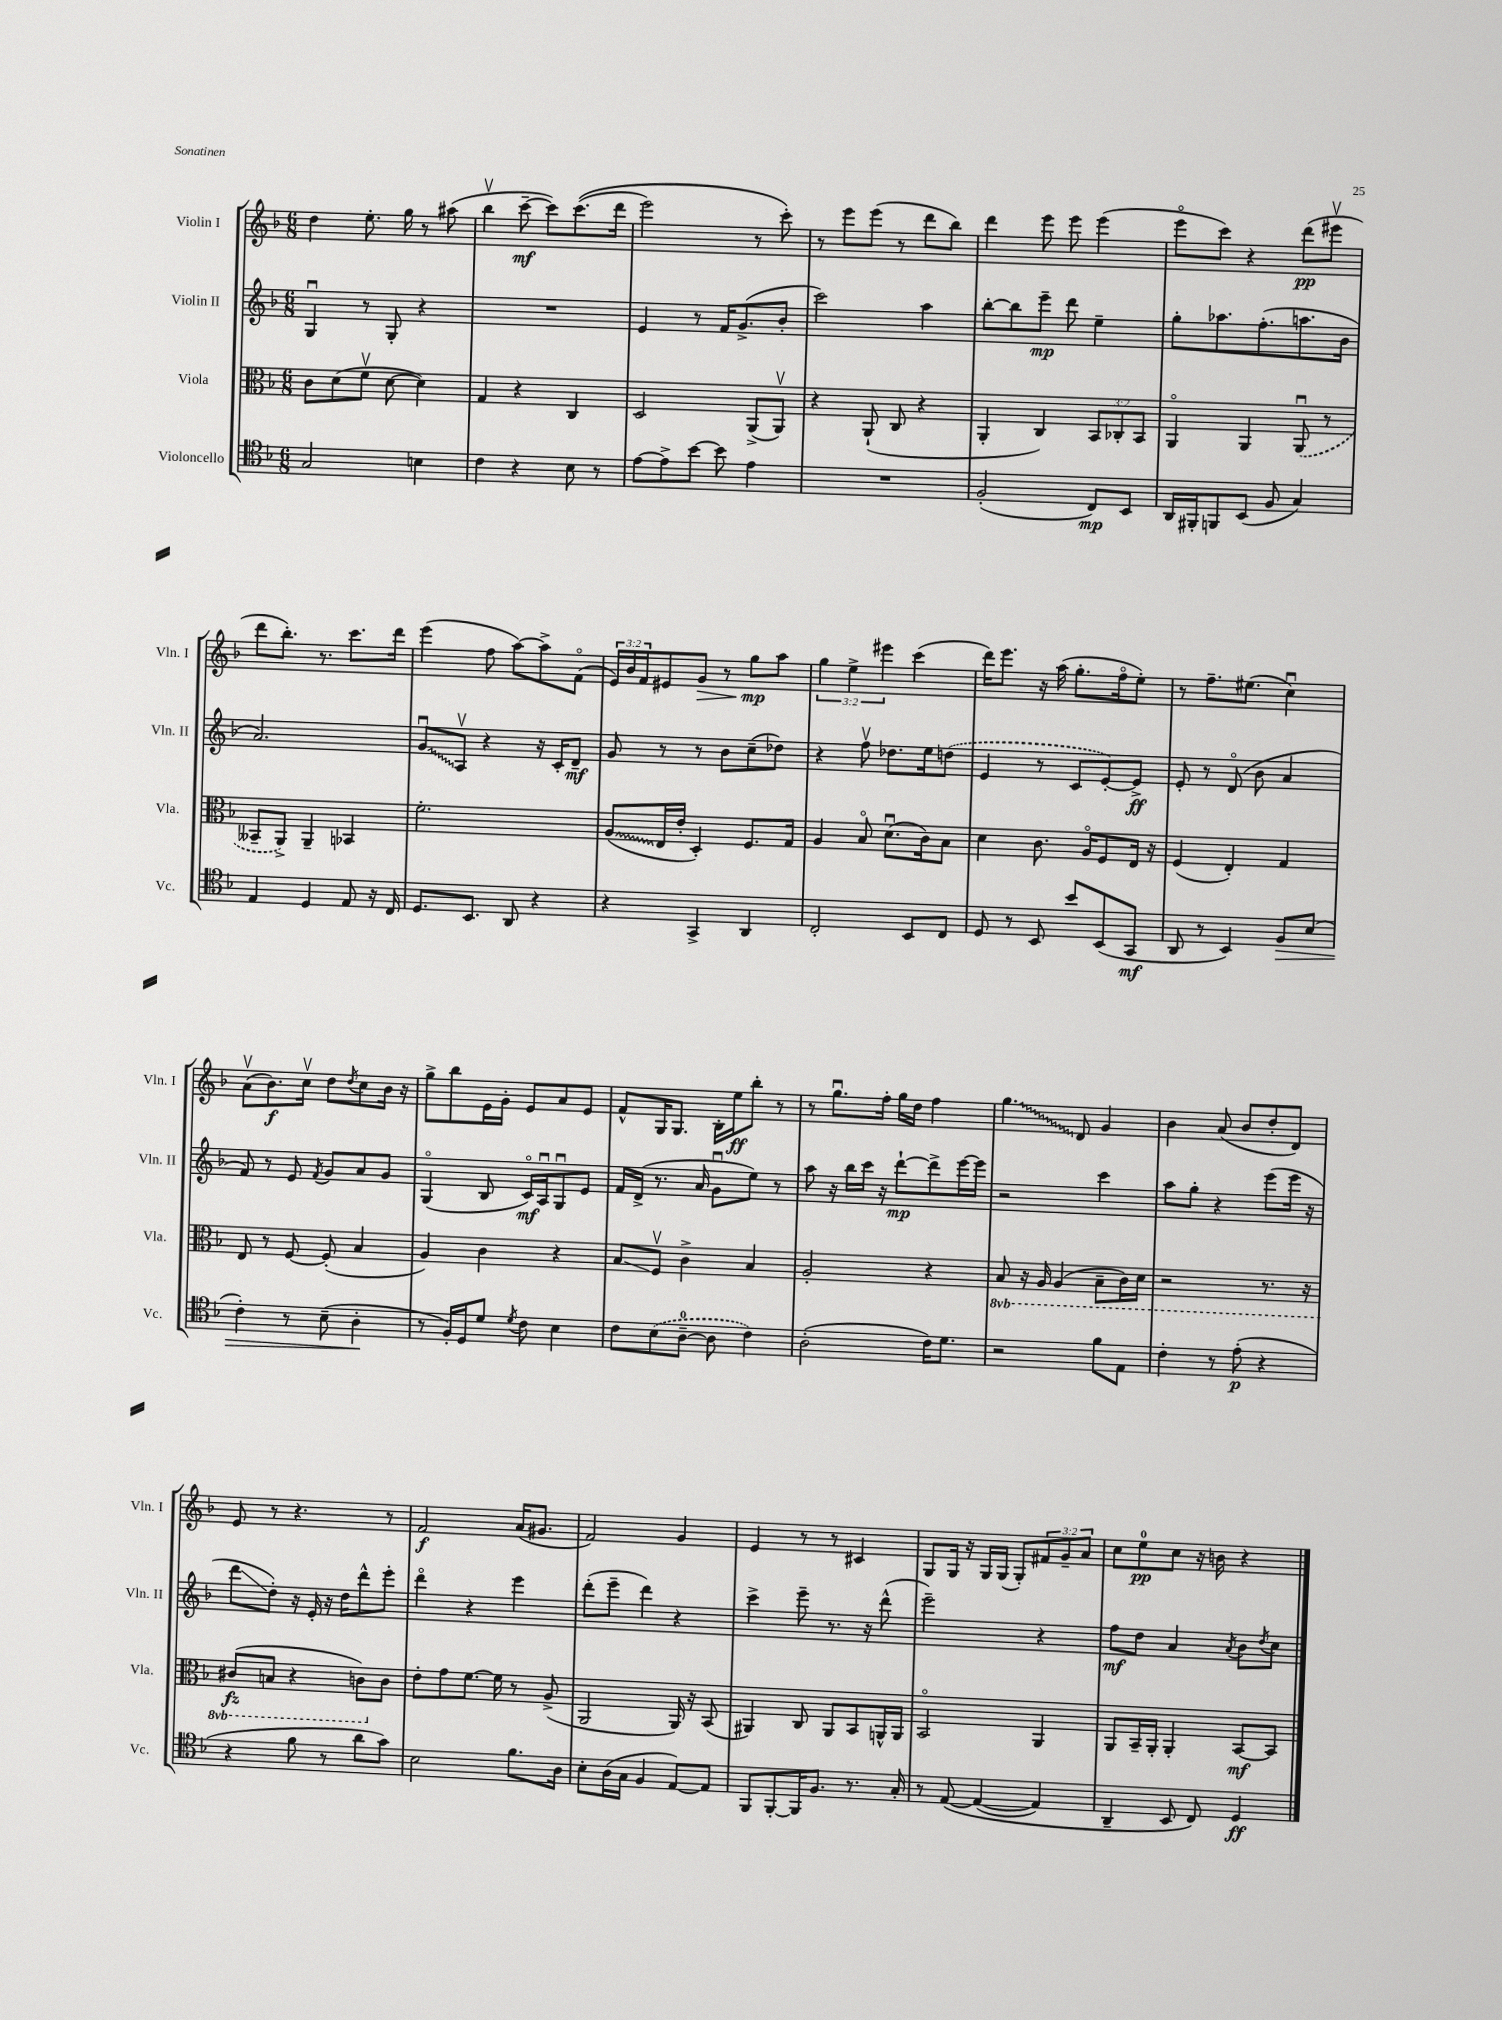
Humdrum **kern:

**kern	**kern	**kern	**kern
*staff4	*staff3	*staff2	*staff1
*clefC4	*clefC3	*clefG2	*clefG2
*k[b-]	*k[b-]	*k[b-]	*k[b-]
*M6/8	*M6/8	*M6/8	*M6/8
2G	8c	4Gu	4dd
.	(8d	.	.
.	8fv	8r	8.ee'
.	[8d	8G'	.
.	.	.	16gg
4B	4d])	4r	8r
.	.	.	(8aa#
=	=	=	=
4c	4G	2.r	4bb-v
4r	4r	.	[8ccc~
.	.	.	8ccc])
8B-	4C	.	&((8.ccc
8r	.	.	.
.	.	.	16ddd
=	=	=	=
[8e	2D	4e	2eee)
8e^]	.	.	.
[8b-	.	8r	.
8b-]	.	16f	.
.	.	(8.g^	.
4e	(8AA^	.	8r
.	8AAv)	8b-'	8ccc'&)
=	=	=	=
2.r	4r	2ccc)	8r
.	.	.	8eee
.	(8AA`	.	(8eee
.	8C	.	8r
.	4r	4aa	8ddd
.	.	.	8bb-)
=	=	=	=
(2F'	4AA'	[8bb-'	4ddd
.	.	8bb-]	.
.	4C)	8eee~	8eee
.	.	8ddd	8eee
8C)	12BB-	4ee~	(4eee
.	12C-'	.	.
8BB-	.	.	.
.	12BB-	.	.
=	=	=	=
16AA	4AAo	8gg'	8eeeo
16FF#'	.	.	.
8FF	.	8.aa-	8ccc)
(8BB-	4AA	.	4r
.	.	(8.ff'	.
8F	.	.	.
4G)	(8AAu	8.aa	(8ddd
.	8r	.	8eee#v
.	.	16b-	.
=	=	=	=
4E	8BB--~	2.a)	8ddd
.	8AA^)	.	8.bb-')
4D	4AA~	.	.
.	.	.	8.r
8E	4BB-	.	8.ccc
16r	.	.	.
16C	.	.	16ddd
=	=	=	=
8.D	2.f'	8gu	(4eee
.	.	8Av	.
8.BB-	.	.	.
.	.	4r	8ff
8AA	.	.	[8aa)
4r	.	16r	8aa^]
.	.	16c'	.
.	.	8d~	(8fo
=	=	=	=
4r	(8A	8g	24e)
.	.	.	24b-
.	.	.	24f
.	16E	8r	8e#
.	16e'	.	.
4GG^	4D')	8r	8g
.	.	8b-	8r
4AA	8.F	(8cc~	8gg
.	.	8dd-)	8aa
.	16G	.	.
=	=	=	=
2C'	4A	4r	6gg
.	.	.	6ee^
.	8B-o	8ffv	.
.	.	.	6eee#
.	(8.du	8.dd-	.
8BB-	.	.	(4ccc
.	16c)	16ee	.
8C	8B-	(8dd	.
=	=	=	=
8D	4d	4e	16ddd)
.	.	.	8.eee
8r	.	.	.
8BB-	8.c	8r	16r
.	.	.	(16aa
8b-	.	8c	8.gg'
.	16Ao	.	.
(8BB-	8F	[8e')	.
.	.	.	16ffo
8GG	16E	8e^]	8ee')
.	16r	.	.
=	=	=	=
8AA	(4F	8e'	8r
8r	.	8r	8.ff~
4BB-)	4E')	(8do	.
.	.	.	(8.ee#
.	.	8b-	.
8F	4G	4a	4ccu)
(8B-	.	.	.
=	=	=	=
4c')	8E	8f)	(8av
.	8r	8r	8.b-)
8r	[8F	8e	.
.	.	.	16ccv
.	.	8qf	.
(8B-~	(8F']	8g	8dd
.	.	.	8qdd
4A'	4B-	8a	8cc
.	.	8g	16b-
.	.	.	16r
=	=	=	=
8r	4A)	(4Go	8gg^
16F')	.	.	8bb-
16D	.	.	.
8d	4c	8B-	16e
.	.	.	16g'
8qd	.	.	.
8c	.	16co)	8e
.	.	16Au	.
4B-	4r	8Gu	8a
.	.	8e	8e
=	=	=	=
8c	8B-	16f	8f^^
.	.	(16d^	.
(8B-	8Fv	8.r	16G
.	.	.	8.G
[8A~	4c^	.	.
.	.	16a	.
8A]	.	8gu	16B-'
.	.	.	16ee
4c)	4B-	8ee)	8bb-'
.	.	8r	8r
=	=	=	=
(2A'	2A'	8aa	8r
.	.	16r	8.ggu
.	.	16bb-	.
.	.	16ccc	.
.	.	16r	16ff'
.	.	[8ddd`	16gg
.	.	.	16dd
16c)	4r	8ddd^]	4ff
8.d	.	.	.
.	.	[16eee	.
.	.	16eee]	.
=	=	=	=
2r	8BB-	2r	4.gg
.	16r	.	.
.	16AA	.	.
.	(4AA	.	.
.	.	.	8d
8f	8BB-~	4ccc	4g
8E	16C)	.	.
.	16D	.	.
=	=	=	=
4c'	2r	8aa	4b-
.	.	8gg'	.
8r	.	4r	(8a
(8e'	.	.	8b-
4r	8.r	(8eee	8dd'
.	.	16eee	8d)
.	16r	16r	.
=	=	=	=
4r	(8C#	8ddd	8e
.	8BB	8dd')	8r
8f	4r	16r	4.r
.	.	16e'	.
8r	.	16r	.
.	.	16dd	.
8a	8C)	8ddd^^	.
8g)	8c	8eee'	8r
=	=	=	=
2B-	8e'	4dddo	2f
.	8g	.	.
.	[8.f	4r	.
.	16f]	.	.
8.f	8r	4eee	(16a
.	.	.	8.g#
.	(8A^	.	.
16A	.	.	.
=	=	=	=
8B-'	2AA	(8ddd'	2f)
(16A	.	8eee~	.
16G	.	.	.
4F	.	4ddd)	.
[8E)	16AA)	4r	4g
.	16r	.	.
8E]	(8BB-	.	.
=	=	=	=
8FF	4AA#)	4ccc^	4e
[8FF'	.	.	.
16FF]	8C	8eee~	8r
8.F	.	.	.
.	8AA#	8.r	8r
8.r	8BB-	.	4c#
.	.	16r	.
.	16AA^^	(8ddd^^	.
16G'	16AA	.	.
=	=	=	=
8r	2BB-o	2eee~)	8G
&([8E	.	.	16G
.	.	.	16r
(4E_	.	.	16G
.	.	.	(16G
.	.	.	8G')
4E])	4AA	4r	12f#
.	.	.	12g~
.	.	.	12a
=	=	=	=
4AA~	8AA	8ff	8cc
.	16BB-~	8dd	8ee
.	16AA'	.	.
8BB-	4AA'	4a	8cc
8C&)	.	.	16r
.	.	.	16b
.	.	8qa	.
4D	[8BB-	8b-	4r
.	.	8qdd	.
.	8BB-]	8cc	.
==	==	==	==
*-	*-	*-	*-
